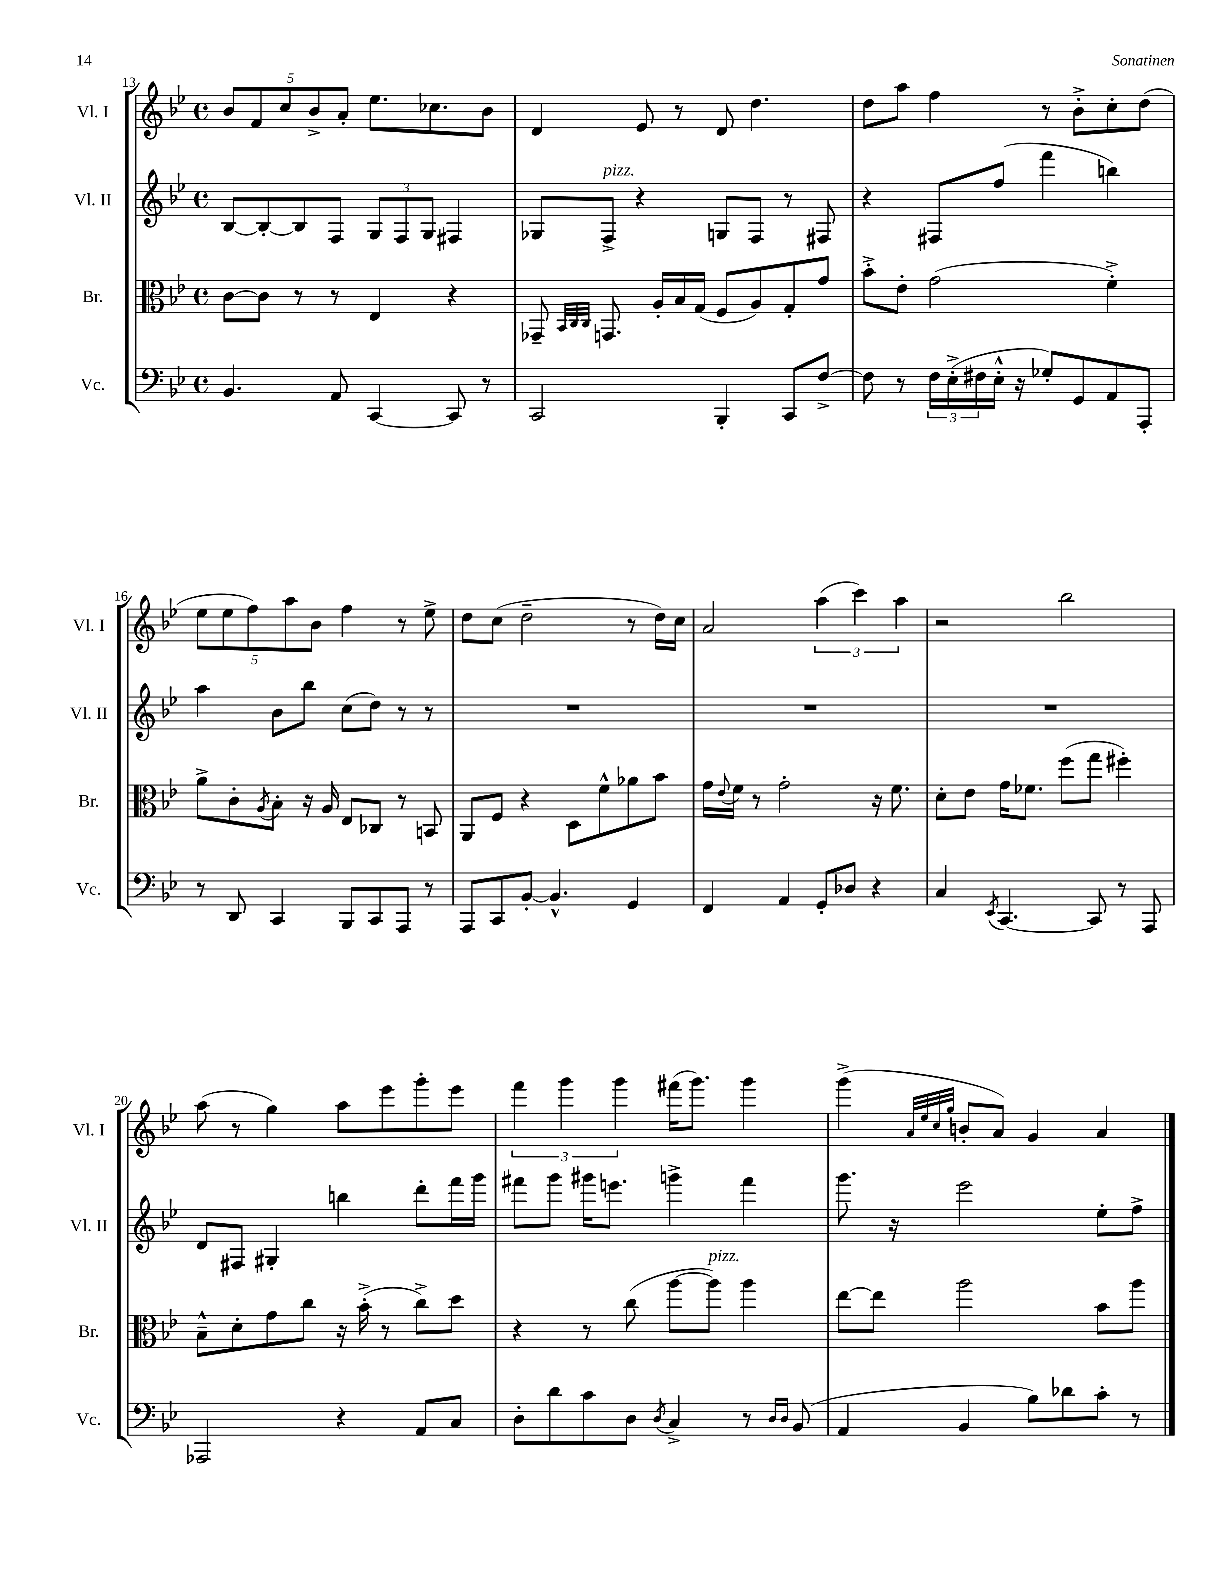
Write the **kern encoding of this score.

**kern	**kern	**kern	**kern
*staff4	*staff3	*staff2	*staff1
*clefF4	*clefC3	*clefG2	*clefG2
*k[b-e-]	*k[b-e-]	*k[b-e-]	*k[b-e-]
*M4/4	*M4/4	*M4/4	*M4/4
*met(c)	*met(c)	*met(c)	*met(c)
4.BB-	[8c	[8B-	10b-
.	.	.	10f
.	8c]	8B-'_	.
.	.	.	10cc
.	8r	8B-]	.
.	.	.	10b-^
8AA	8r	8F	.
.	.	.	10a'
[4CC	4E-	12G	8.ee-
.	.	12F	.
.	.	12G	.
.	.	.	8.cc-
8CC]	4r	4F#	.
8r	.	.	8b-
=	=	=	=
2CC	8GG-~	8G-	4d
.	32qqBB-	.	.
.	32qqC	.	.
.	32qqC	.	.
.	8.GG	8F^	.
.	.	4r	8e-
.	16A'	.	.
.	16B-	.	8r
.	(16G	.	.
4BBB-'	8F	8G	8d
.	8A)	8F	4.dd
8CC	8G'	8r	.
[8F^	8g	8F#	.
=	=	=	=
8F]	8b-'^	4r	8dd
8r	8e-'	.	8aa
24F	(2g	8F#	4ff
(24E-'^	.	.	.
24F#	.	.	.
16E-'^^	.	(8ff	.
16r	.	.	.
8G-')	.	4fff	8r
8GG	.	.	8b-'^
8AA	4f'^)	4bb)	8cc'
8AAA'	.	.	(8dd
=	=	=	=
8r	8a^	4aa	10ee-
.	.	.	10ee-
8DD	8c'	.	.
.	.	.	10ff)
.	8qA	.	.
4CC	8B-'	8b-	.
.	.	.	10aa
.	16r	8bb-	.
.	.	.	10b-
.	16A	.	.
8BBB-	8E-	(8cc	4ff
8CC	8C-	8dd)	.
8AAA	8r	8r	8r
8r	8BB	8r	8ee-^
=	=	=	=
8AAA	8AA	1r	8dd
8CC	8F	.	(8cc
[8BB-'	4r	.	2dd~
4.BB-^^]	.	.	.
.	8D	.	.
.	8f^^	.	.
4GG	8a-	.	8r
.	8b-	.	16dd)
.	.	.	16cc
=	=	=	=
4FF	16g	1r	2a
.	8qqe-	.	.
.	16f	.	.
.	8r	.	.
4AA	2g'	.	.
8GG'	.	.	(6aa
8D-	.	.	.
.	.	.	6ccc)
4r	16r	.	.
.	8.f	.	.
.	.	.	6aa
=	=	=	=
4C	8d'	1r	2r
.	8e-	.	.
8qEE-	.	.	.
[4.CC	16g	.	.
.	8.f-	.	.
.	(8ff	.	2bb-
8CC]	8gg	.	.
8r	4ff#')	.	.
8AAA	.	.	.
=	=	=	=
2AAA-	8B-~^^	8d	(8aa
.	8d'	8F#	8r
.	8g	4G#'	4gg)
.	8cc	.	.
4r	16r	4bb	8aa
.	(16b-'^	.	.
.	8r	.	8eee-
8AA	8cc^)	8ddd'	8ggg'
8C	8dd	16fff	8eee-
.	.	16ggg	.
=	=	=	=
8D'	4r	8fff#	6fff
8d	.	8ggg	.
.	.	.	6ggg
8c	8r	16ggg#	.
.	.	8.eee	.
.	.	.	6ggg
8D	(8cc	.	.
8qD	.	.	.
4C^	[8aa	4ggg^	(16fff#
.	.	.	8.ggg)
.	8aa])	.	.
8r	4aa	4fff#	4ggg
16qqD	.	.	.
16qqD	.	.	.
(8BB-	.	.	.
=	=	=	=
4AA	[8ee-	8.ggg	(4ggg^
.	8ee-]	.	.
.	.	16r	.
.	.	.	32qqa
.	.	.	32qqee-
.	.	.	32qqcc
.	.	.	32qqgg
4BB-	2aa	2eee-	8b'
.	.	.	8a)
8B-)	.	.	4g
8d-	.	.	.
8c'	8b-	8ee-'	4a
8r	8aa	8ff^	.
==	==	==	==
*-	*-	*-	*-
